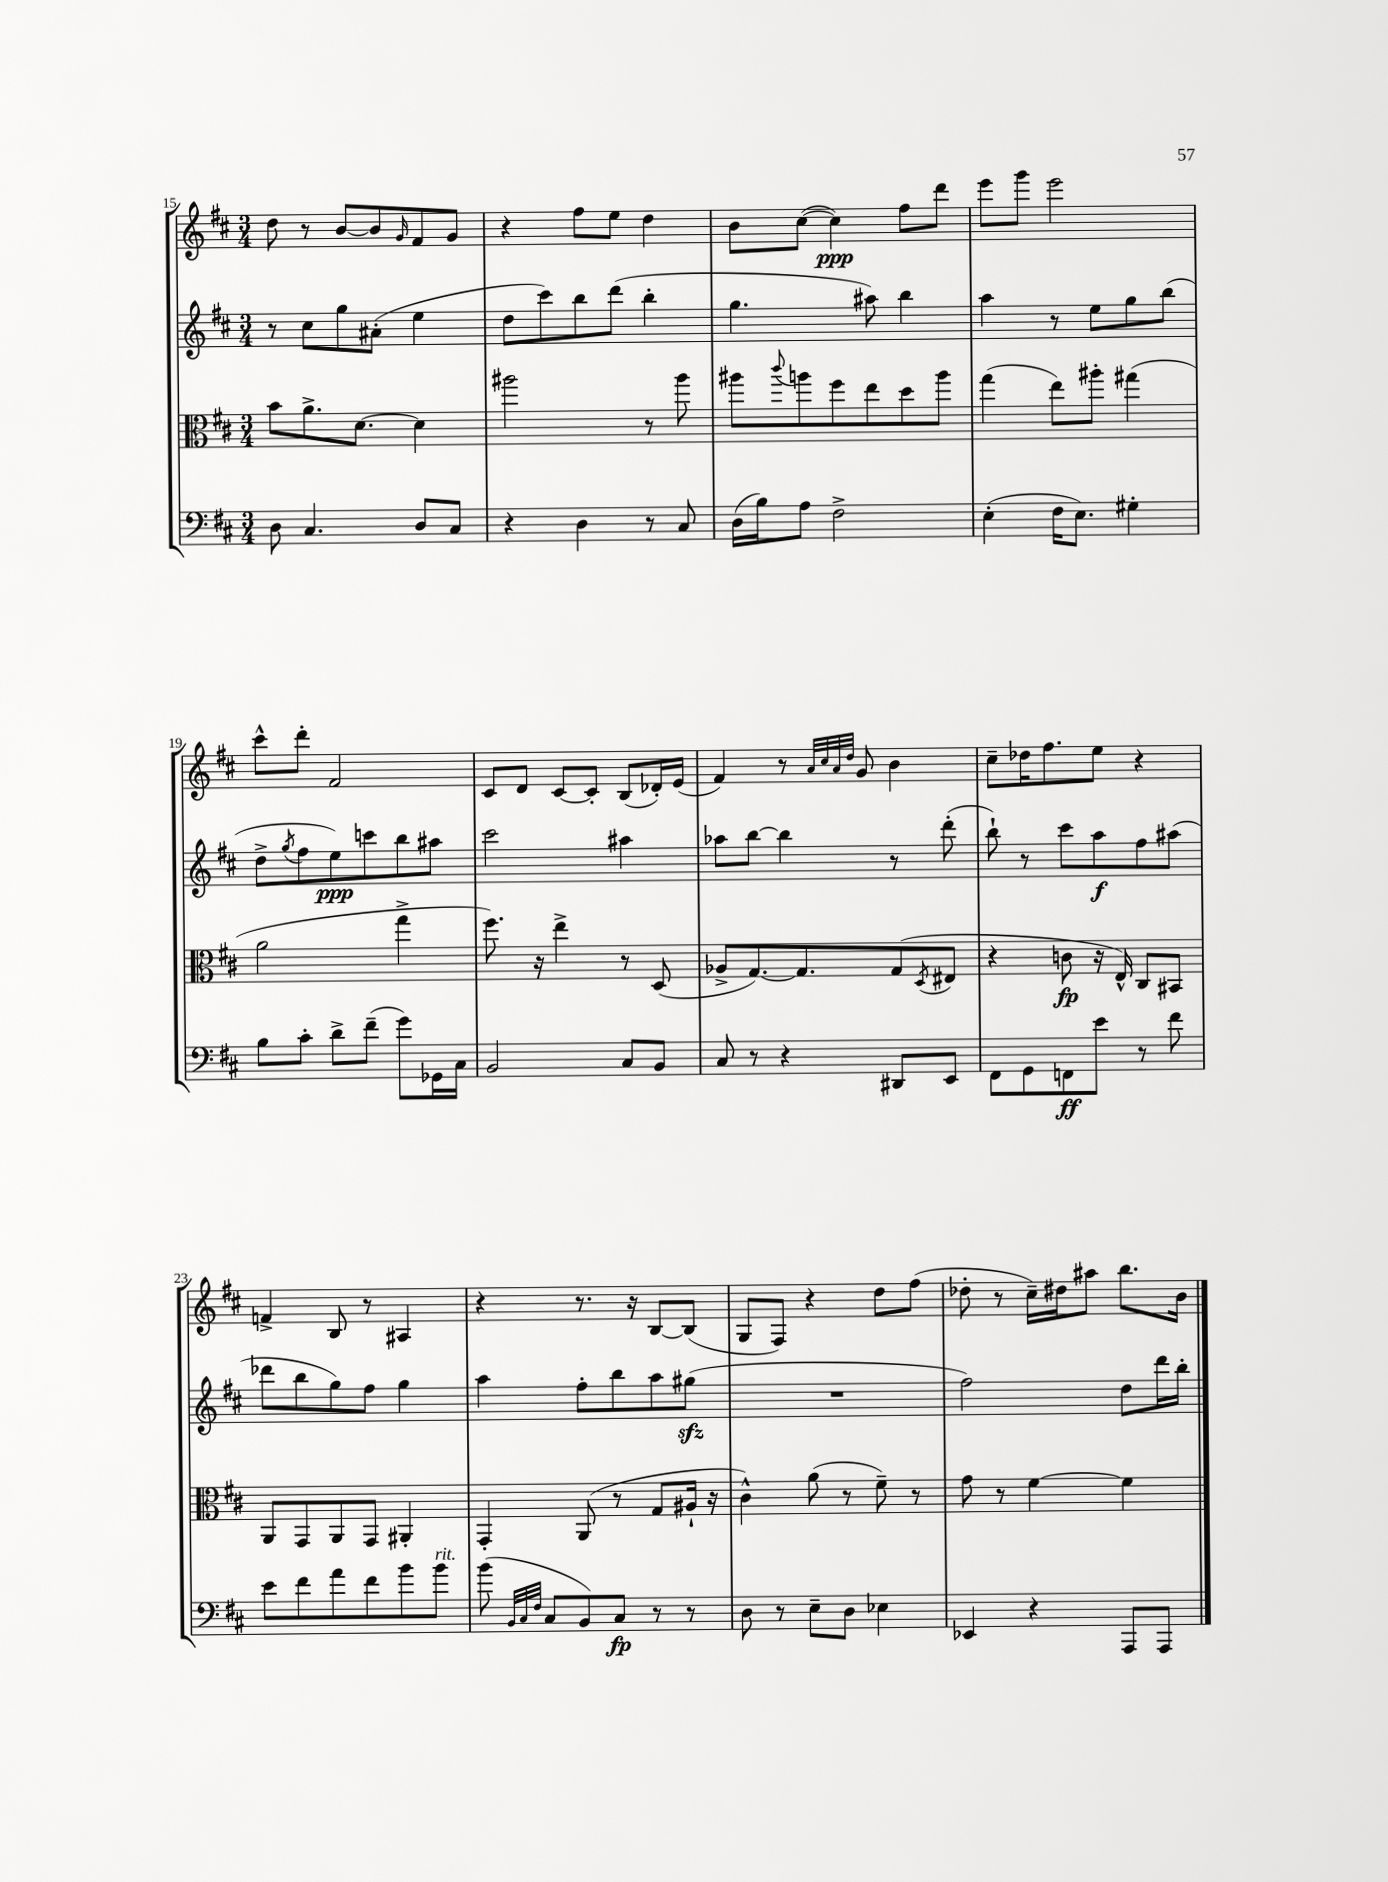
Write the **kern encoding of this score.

**kern	**dynam	**kern	**dynam	**kern	**dynam	**kern	**dynam
*part4	*part4	*part3	*part3	*part2	*part2	*part1	*part1
*staff4	*staff4	*staff3	*staff3	*staff2	*staff2	*staff1	*staff1
*clefF4	*	*clefC3	*	*clefG2	*	*clefG2	*
*k[f#c#]	*	*k[f#c#]	*	*k[f#c#]	*	*k[f#c#]	*
*M3/4	*	*M3/4	*	*M3/4	*	*M3/4	*
=15	=15	=15	=15	=15	=15	=15	=15
8D\	.	8b\L	.	8r	.	8dd\	.
4.C#/	.	8.a^\	.	8cc#\L	.	8r	.
.	.	.	.	8gg\	.	[8b/L	.
.	.	[8.d\J	.	.	.	.	.
.	.	.	.	(8a#X'\J	.	8b/]	.
.	.	.	.	.	.	16qqg/	.
8D/L	.	4d\]	.	4ee\	.	8f#/	.
8C#/J	.	.	.	.	.	8g/J	.
=16	=16	=16	=16	=16	=16	=16	=16
4r	.	2aa#X\	.	8dd\L	.	4r	.
.	.	.	.	8ccc#\)	.	.	.
4D\	.	.	.	8bb\	.	8ff#\L	.
.	.	.	.	(8ddd\J	.	8ee\J	.
8r	.	8r	.	4bb'\	.	4dd\	.
8C#/	.	8aa#\	.	.	.	.	.
=17	=17	=17	=17	=17	=17	=17	=17
(16D\LL	.	8aa#X\L	.	4.gg\	.	8b\L	.
16B\J)	.	.	.	.	.	.	.
.	.	8qqccc#/	.	.	.	.	.
8A\J	.	8aan\	.	.	.	([8cc#\J	.
2F#^\	.	8ff#\	.	.	.	4cc#\])	ppp
.	.	8ee\	.	8aa#X\)	.	.	.
.	.	8dd\	.	4bb\	.	8ff#\L	.
.	.	8aa\J	.	.	.	8ddd\J	.
=18	=18	=18	=18	=18	=18	=18	=18
(4E'\	.	(4gg\	.	4aa\	.	8eee\L	.
.	.	.	.	.	.	8ggg\J	.
16F#\KL	.	8ee\L)	.	8r	.	2eee\	.
8.E\J)	.	.	.	.	.	.	.
.	.	8aa#X'\J	.	8ee\L	.	.	.
4G#X'\	.	(4gg#X\	.	8gg\	.	.	.
.	.	.	.	(8bb\J	.	.	.
!!LO:LB:g=z
=19	=19	=19	=19	=19	=19	=19	=19
8B\L	.	2a\	.	8dd^\L	.	8ccc#^^\L	.
.	.	.	.	8qgg/	.	.	.
8c#'\J	.	.	.	8ff#\	.	8ddd'\J	.
8d^\L	.	.	.	8ee\)	ppp	2f#/	.
(8f#~\J	.	.	.	8cccn\	.	.	.
8g\L)	.	4gg^\	.	8bb\	.	.	.
16GG-X\L	.	.	.	8aa#X\J	.	.	.
16C#\JJ	.	.	.	.	.	.	.
=20	=20	=20	=20	=20	=20	=20	=20
2BB/	.	8.ff#\)	.	2ccc#\	.	8c#/L	.
.	.	.	.	.	.	8d/J	.
.	.	16r	.	.	.	.	.
.	.	4ee^\	.	.	.	[8c#/L	.
.	.	.	.	.	.	8c#'/J]	.
8C#/L	.	8r	.	4aa#X\	.	(8B/L	.
8BB/J	.	(8D/	.	.	.	16d-X'/L)	.
.	.	.	.	.	.	(16e/JJ	.
=21	=21	=21	=21	=21	=21	=21	=21
8C#/	.	8A-X^/L	.	8aa-X\L	.	4f#/)	.
8r	.	[8.G/)	.	[8bb\J	.	.	.
4r	.	.	.	4bb\]	.	8r	.
.	.	8.G/]	.	.	.	.	.
.	.	.	.	.	.	32qqa/LLL	.
.	.	.	.	.	.	32qqcc#/	.
.	.	.	.	.	.	32qqa/	.
.	.	.	.	.	.	32qqdd/JJJ	.
.	.	.	.	.	.	8g/	.
8DD#X/L	.	(8G/	.	8r	.	4b\	.
.	.	8qD/	.	.	.	.	.
8EE/J	.	8E#X/J	.	(8ddd'\	.	.	.
=22	=22	=22	=22	=22	=22	=22	=22
8FF#\L	.	4r	.	8bb`\)	.	8cc#~\L	.
8GG\	.	.	.	8r	.	16dd-X\K	.
.	.	.	.	.	.	8.ff#\	.
8FFn\	ff	8cn\	fp	8ccc#\L	.	.	.
8e\J	.	16r	.	8aa\	f	8ee\J	.
.	.	16E^^/)	.	.	.	.	.
8r	.	8C#/L	.	8ff#\	.	4r	.
8f#\	.	8BB#X/J	.	(8aa#X\J	.	.	.
!!LO:LB:g=z
=23	=23	=23	=23	=23	=23	=23	=23
8e\L	.	8AA/L	.	8ddd-X\L	.	4fn^/	.
8f#\	.	8GG/	.	8bb\	.	.	.
8a\	.	8AA/	.	8gg\)	.	8B/	.
8f#\	.	8GG/J	.	8ff#\J	.	8r	.
8b\	.	4AA#X'/	.	4gg\	.	4A#X/	.
!LO:TX:a:i:t=rit.	!	!	!	!	!	!	!
8b\J	.	.	.	.	.	.	.
=24	=24	=24	=24	=24	=24	=24	=24
(8b\	.	4GG'/	.	4aa\	.	4r	.
32qqBB/LLL	.	.	.	.	.	.	.
32qqC#/	.	.	.	.	.	.	.
32qqF#/JJJ	.	.	.	.	.	.	.
8C#/L	.	.	.	.	.	.	.
8BB/)	.	(8AA/	.	8ff#'\L	.	8.r	.
8C#/J	fp	8r	.	8bb\	.	.	.
.	.	.	.	.	.	16r	.
8r	.	8G/L	.	8aa\	.	[8B/L	.
8r	.	16A#X`/Jk	.	(8gg#Xzz\J	.	(8B/J]	.
.	.	16r	.	.	.	.	.
=25	=25	=25	=25	=25	=25	=25	=25
8D\	.	4c#^^\)	.	2.r	.	8G/L	.
8r	.	.	.	.	.	8F#/J)	.
8E~\L	.	(8a\	.	.	.	4r	.
8D\J	.	8r	.	.	.	.	.
4E-X\	.	8f#~\)	.	.	.	8dd\L	.
.	.	8r	.	.	.	(8ff#\J	.
=26	=26	=26	=26	=26	=26	=26	=26
4EE-X/	.	8g\	.	2ff#\)	.	8dd-X'\	.
.	.	8r	.	.	.	8r	.
4r	.	[4f#\	.	.	.	16cc#~\LL)	.
.	.	.	.	.	.	16dd#X\J	.
.	.	.	.	.	.	8aa#X\J	.
8AAA/L	.	4f#\]	.	8dd\L	.	8.bb\L	.
8AAA/J	.	.	.	16ddd\L	.	.	.
.	.	.	.	16bb'\JJ	.	16b\Jk	.
==	==	==	==	==	==	==	==
*-	*-	*-	*-	*-	*-	*-	*-
